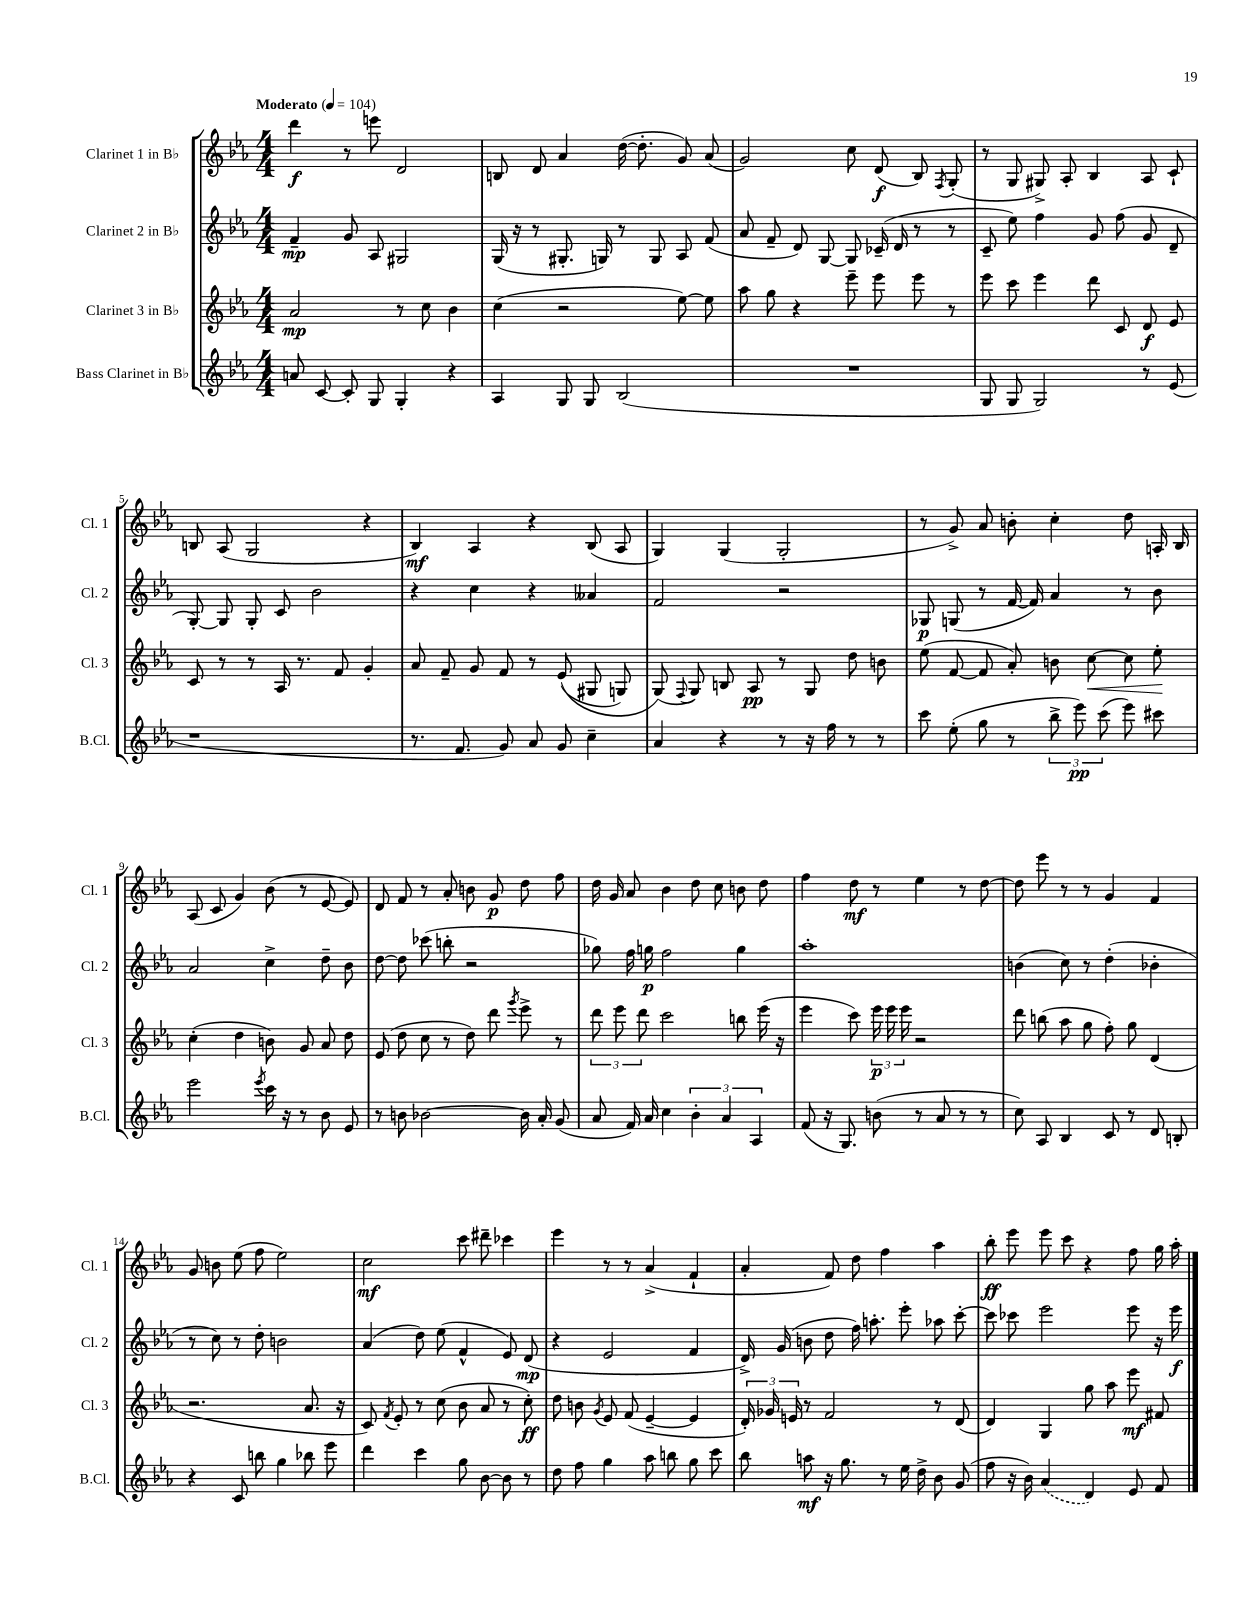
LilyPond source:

<<
\new StaffGroup <<
\new Staff = "s0" \with { instrumentName = "Clarinet 1 in Bb" shortInstrumentName = "Cl. 1" } {
    \clef treble \key ees \major \numericTimeSignature \time 4/4 \tempo "Moderato" 4 = 104
    \autoBeamOff d'''4\f r8 e'''8 d'2 |
    b8 d'8 aes'4 d''16~( d''8.-. g'8) aes'8( |
    g'2) c''8 d'8\f( bes8) \acciaccatura { f8 } g8-.( |
    r8 g8 gis8->) aes8-. bes4 aes8 c'8-! |
    b8 aes8( g2 r4 |
    bes4\mf) aes4 r4 bes8( aes8 |
    g4) g4( g2-. |
    r8 g'8->) aes'8 b'8-. c''4-. d''8 a16-. bes16 |
    aes8( c'8 g'4) bes'8( r8 ees'8~ ees'8) |
    d'8 f'8 r8 aes'8-. b'8 g'8\p d''8 f''8 |
    d''16 g'16 aes'8 bes'4 d''8 c''8 b'8 d''8 |
    f''4 d''8\mf r8 ees''4 r8 d''8~ |
    d''8 ees'''8 r8 r8 g'4 f'4 |
    g'8 b'8 ees''8( f''8 ees''2) |
    c''2\mf c'''8 dis'''8-- ces'''4 |
    ees'''4 r8 r8 aes'4->( f'4-! |
    aes'4-. f'8) d''8 f''4 aes''4 |
    bes''8-.\ff ees'''8 ees'''8 c'''8 r4 f''8 g''16 aes''16-. \bar "|." |
}
\new Staff = "s1" \with { instrumentName = "Clarinet 2 in Bb" shortInstrumentName = "Cl. 2" } {
    \clef treble \key ees \major \numericTimeSignature \time 4/4
    \autoBeamOff f'4--\mp g'8 aes8 gis2 |
    g16( r16 r8 gis8.-. g16) r8 g8 aes8 f'8( |
    aes'8 f'8-- d'8) g8~ g8 ces'16--( d'16 r8 r8 |
    c'8-- ees''8) f''4 g'8 f''8( g'8 d'8-- |
    g8~-.) g8 g8-. c'8 bes'2 |
    r4 c''4 r4 aeses'4 |
    f'2 r2 |
    ges8\p g8( r8 f'16~ f'16) aes'4 r8 bes'8 |
    aes'2 c''4-> d''8-- bes'8 |
    d''8~ d''8 ces'''8( b''8-. r2 |
    ges''8) f''16 g''16\p f''2 g''4 |
    aes''1-. |
    b'4( c''8) r8 d''4-.( bes'4-. |
    r8 c''8) r8 d''8-. b'2 |
    aes'4( d''8) ees''8( f'4-^ ees'8) d'8\mp( |
    r4 ees'2 f'4 |
    d'16->) g'16( b'8 d''8 f''16) a''8.-. ees'''8-. aes''8 c'''8~-. |
    c'''8 ces'''8 ees'''2 ees'''8 r16 ees'''16\f \bar "|." |
}
\new Staff = "s2" \with { instrumentName = "Clarinet 3 in Bb" shortInstrumentName = "Cl. 3" } {
    \clef treble \key ees \major \numericTimeSignature \time 4/4
    \autoBeamOff aes'2\mp r8 c''8 bes'4 |
    c''4( r2 ees''8~) ees''8 |
    aes''8 g''8 r4 ees'''8-- ees'''8 ees'''8 r8 |
    ees'''8 c'''8 ees'''4 d'''8 c'8 d'8\f ees'8 |
    c'8 r8 r8 aes16 r8. f'8 g'4-. |
    aes'8 f'8-- g'8 f'8 r8 ees'8(\( gis8 g8) |
    g8(\) \appoggiatura { f8 } g8) b8 aes8\pp r8 g8 d''8 b'8 |
    ees''8( f'8~ f'8 aes'8-.) b'8 c''8~\< c''8 ees''8-.\! |
    c''4-.( d''4 b'8) g'8 aes'8 d''8 |
    ees'8( d''8 c''8 r8 d''8) d'''8 \acciaccatura { g'''8 } ees'''8-> r8 |
    \tuplet 3/2 { d'''8 ees'''8 d'''8 } c'''2 b''8 ees'''16( r16 |
    ees'''4 c'''8) \tuplet 3/2 { ees'''16\p ees'''16 ees'''16 } r2 |
    d'''8 b''8( aes''8 g''8 f''8-.) g''8 d'4( |
    r2. aes'8. r16 |
    c'8) \acciaccatura { f'8 } ees'8-. r8 c''8( bes'8 aes'8 r8 c''8-.\ff) |
    d''8 b'8 \acciaccatura { g'8 } ees'8 f'8( ees'4~-- ees'4 |
    \tuplet 3/2 { d'16-.) ges'16 e'16 } r8 f'2 r8 d'8( |
    d'4) g4 g''8 aes''8 ees'''8\mf fis'8 \bar "|." |
}
\new Staff = "s3" \with { instrumentName = "Bass Clarinet in Bb" shortInstrumentName = "B.Cl." } {
    \clef treble \key ees \major \numericTimeSignature \time 4/4
    \autoBeamOff a'8 c'8~ c'8-. g8 g4-. r4 |
    aes4 g8 g8 bes2( |
    R1 |
    g8 g8 g2) r8 ees'8( |
    r1 |
    r8. f'8. g'8) aes'8 g'8 c''4-- |
    aes'4 r4 r8 r16 f''16 r8 r8 |
    c'''8 ees''8-.( g''8 r8 \tuplet 3/2 { bes''8-> ees'''8\pp) c'''8( } ees'''8) cis'''8 |
    ees'''2 \acciaccatura { ees'''8 } c'''16 r16 r8 bes'8 ees'8 |
    r8 b'8 bes'2~ bes'16 aes'16-. g'8( |
    aes'8 f'16) aes'16 c''4 \tuplet 3/2 { bes'4-. aes'4 aes4 } |
    f'8( r16 g8.) b'8( r8 aes'8 r8 r8 |
    c''8) aes8 bes4 c'8 r8 d'8 b8-. |
    r4 c'8 b''8 g''4 bes''8 ees'''8 |
    d'''4 c'''4 g''8 bes'8~ bes'8 r8 |
    d''8 f''8 g''4 aes''8 b''8 g''8 c'''8 |
    bes''8 a''8\mf r16 g''8. r8 ees''16 d''16-> bes'8 g'8( |
    f''8 r16 bes'16) \once \slurDashed aes'4( d'4) ees'8 f'8 \bar "|." |
}
>>
>>
